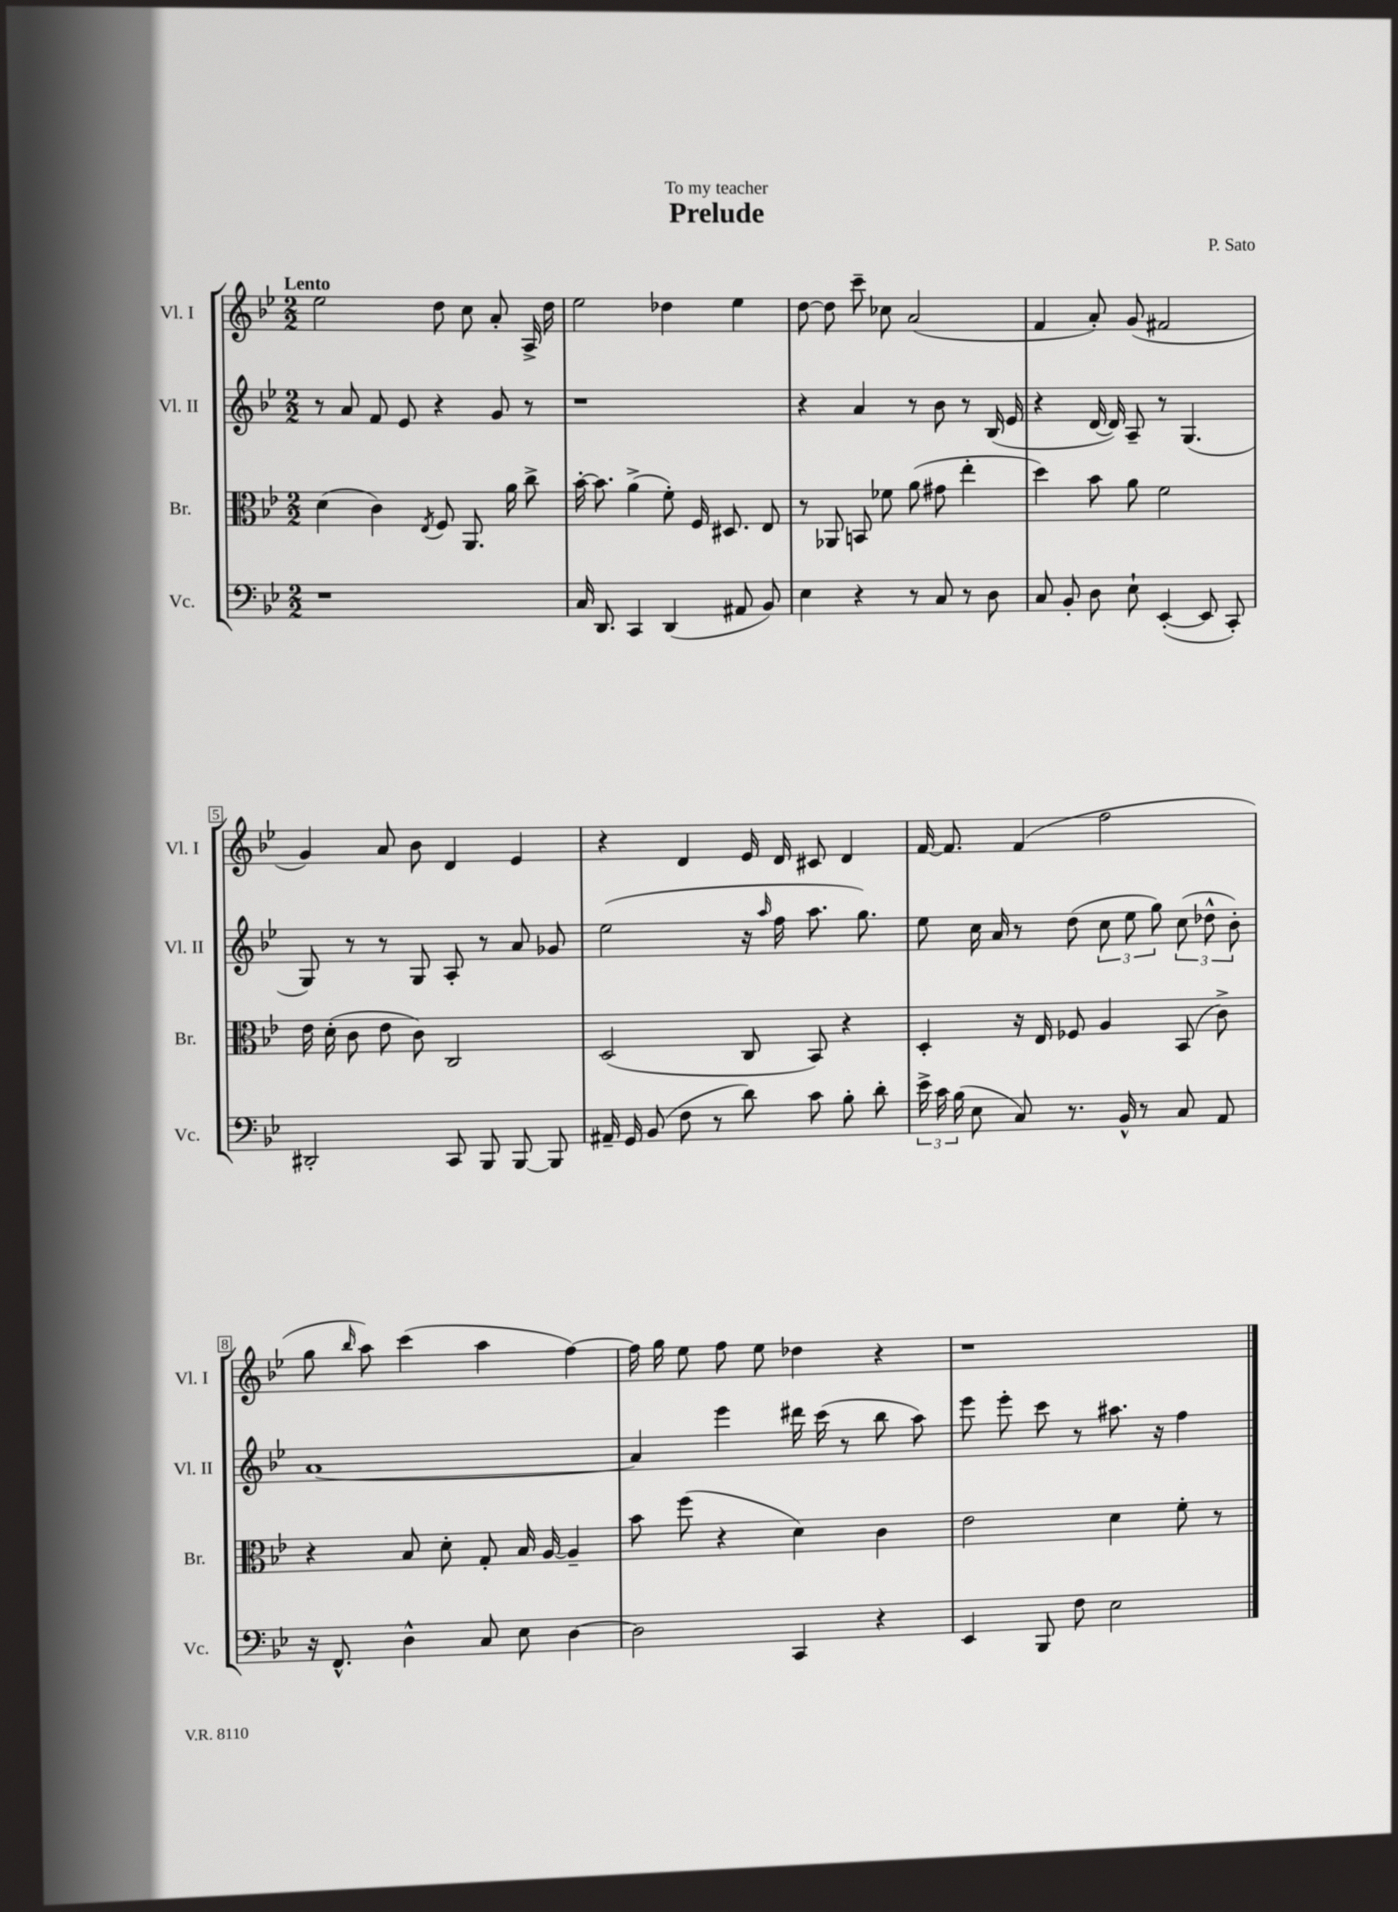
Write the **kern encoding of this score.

**kern	**kern	**kern	**kern
*staff4	*staff3	*staff2	*staff1
*clefF4	*clefC3	*clefG2	*clefG2
*k[b-e-]	*k[b-e-]	*k[b-e-]	*k[b-e-]
*M2/2	*M2/2	*M2/2	*M2/2
1r	(4d	8r	2ee-
.	.	8a	.
.	4c)	8f	.
.	.	8e-	.
.	8qE-	.	.
.	8F	4r	8dd
.	8.AA	.	8cc
.	.	8g	8a'
.	16a	.	.
.	8cc^	8r	16A^
.	.	.	16dd
=	=	=	=
16C	[16b-'	1r	2ee-
8.DD	8.b-]	.	.
4CC	(4a^	.	.
(4DD	8f')	.	4dd-
.	16F	.	.
.	8.D#	.	.
8AA#	.	.	4ee-
8BB-)	8E-	.	.
=	=	=	=
4E-	8r	4r	[8dd
.	8AA-	.	8dd]
4r	8BB	4a	8ccc~
.	8f-	.	8cc-
8r	(8a	8r	(2a
8C	8g#	8b-	.
8r	4ee-'	8r	.
8D	.	(16B-	.
.	.	16e-	.
=	=	=	=
8C	4dd)	4r	4f
8BB-'	.	.	.
8D	8b-	[16d	8a')
.	.	16d])	.
8E-`	8a	8A~	(8g
([4EE-'	2f	8r	2f#
.	.	(4.G	.
8EE-]	.	.	.
8CC')	.	.	.
=	=	=	=
2DD#'	16e-	8G)	4g)
.	(16d'	.	.
.	8c	8r	.
.	8e-	8r	8a
.	8c)	8G	8b-
8CC	2C	8A'	4d
8BBB-	.	8r	.
[8BBB-	.	8a	4e-
8BBB-]	.	8g-	.
=	=	=	=
16AA#~	(2D	(2ee-	4r
16GG	.	.	.
(8BB-	.	.	.
8F	.	.	4d
8r	.	.	.
8d)	8C	16r	16e-
.	.	16qqaa	.
.	.	16ff	16d
8c	8BB-)	8.aa	8c#
8B-'	4r	.	4d
.	.	8.gg)	.
8d'	.	.	.
=	=	=	=
24e-^	4D'	8ee-	[16f
24c	.	.	.
.	.	.	8.f]
(24B-	.	.	.
8E-	.	16cc	.
.	.	16a	.
8C)	16r	8r	(4f
.	16E-	.	.
8.r	8F-	(8dd	.
.	4A	12cc	2ff
16BB-^^	.	.	.
.	.	12ee-	.
8r	.	.	.
.	.	12gg)	.
8C	(8BB-	(12cc	.
.	.	12dd-^^	.
8AA	8c^)	.	.
.	.	12b-')	.
=	=	=	=
16r	4r	[1a	8gg
8.FF^^	.	.	.
.	.	.	16qqbb-
.	.	.	8aa)
4D^^	8B-	.	(4ccc
.	8d'	.	.
8C	8G'	.	4aa
8E-	16B-	.	.
.	[16A	.	.
[4D	4A~]	.	[4ff)
=	=	=	=
2D]	8b-	4a]	16ff]
.	.	.	16gg
.	(8ff	.	8ee-
.	4r	4eee-	8ff
.	.	.	8ee-
4CC	4d)	16ddd#	4dd-
.	.	(16ccc	.
.	.	8r	.
4r	4c	8bb-	4r
.	.	8aa)	.
=	=	=	=
4EE-	2e-	8eee-	1r
.	.	8eee-'	.
8BBB-	.	8ccc	.
8F	.	8r	.
2E-	4d	8.aa#	.
.	.	16r	.
.	8f'	4ff	.
.	8r	.	.
==	==	==	==
*-	*-	*-	*-
